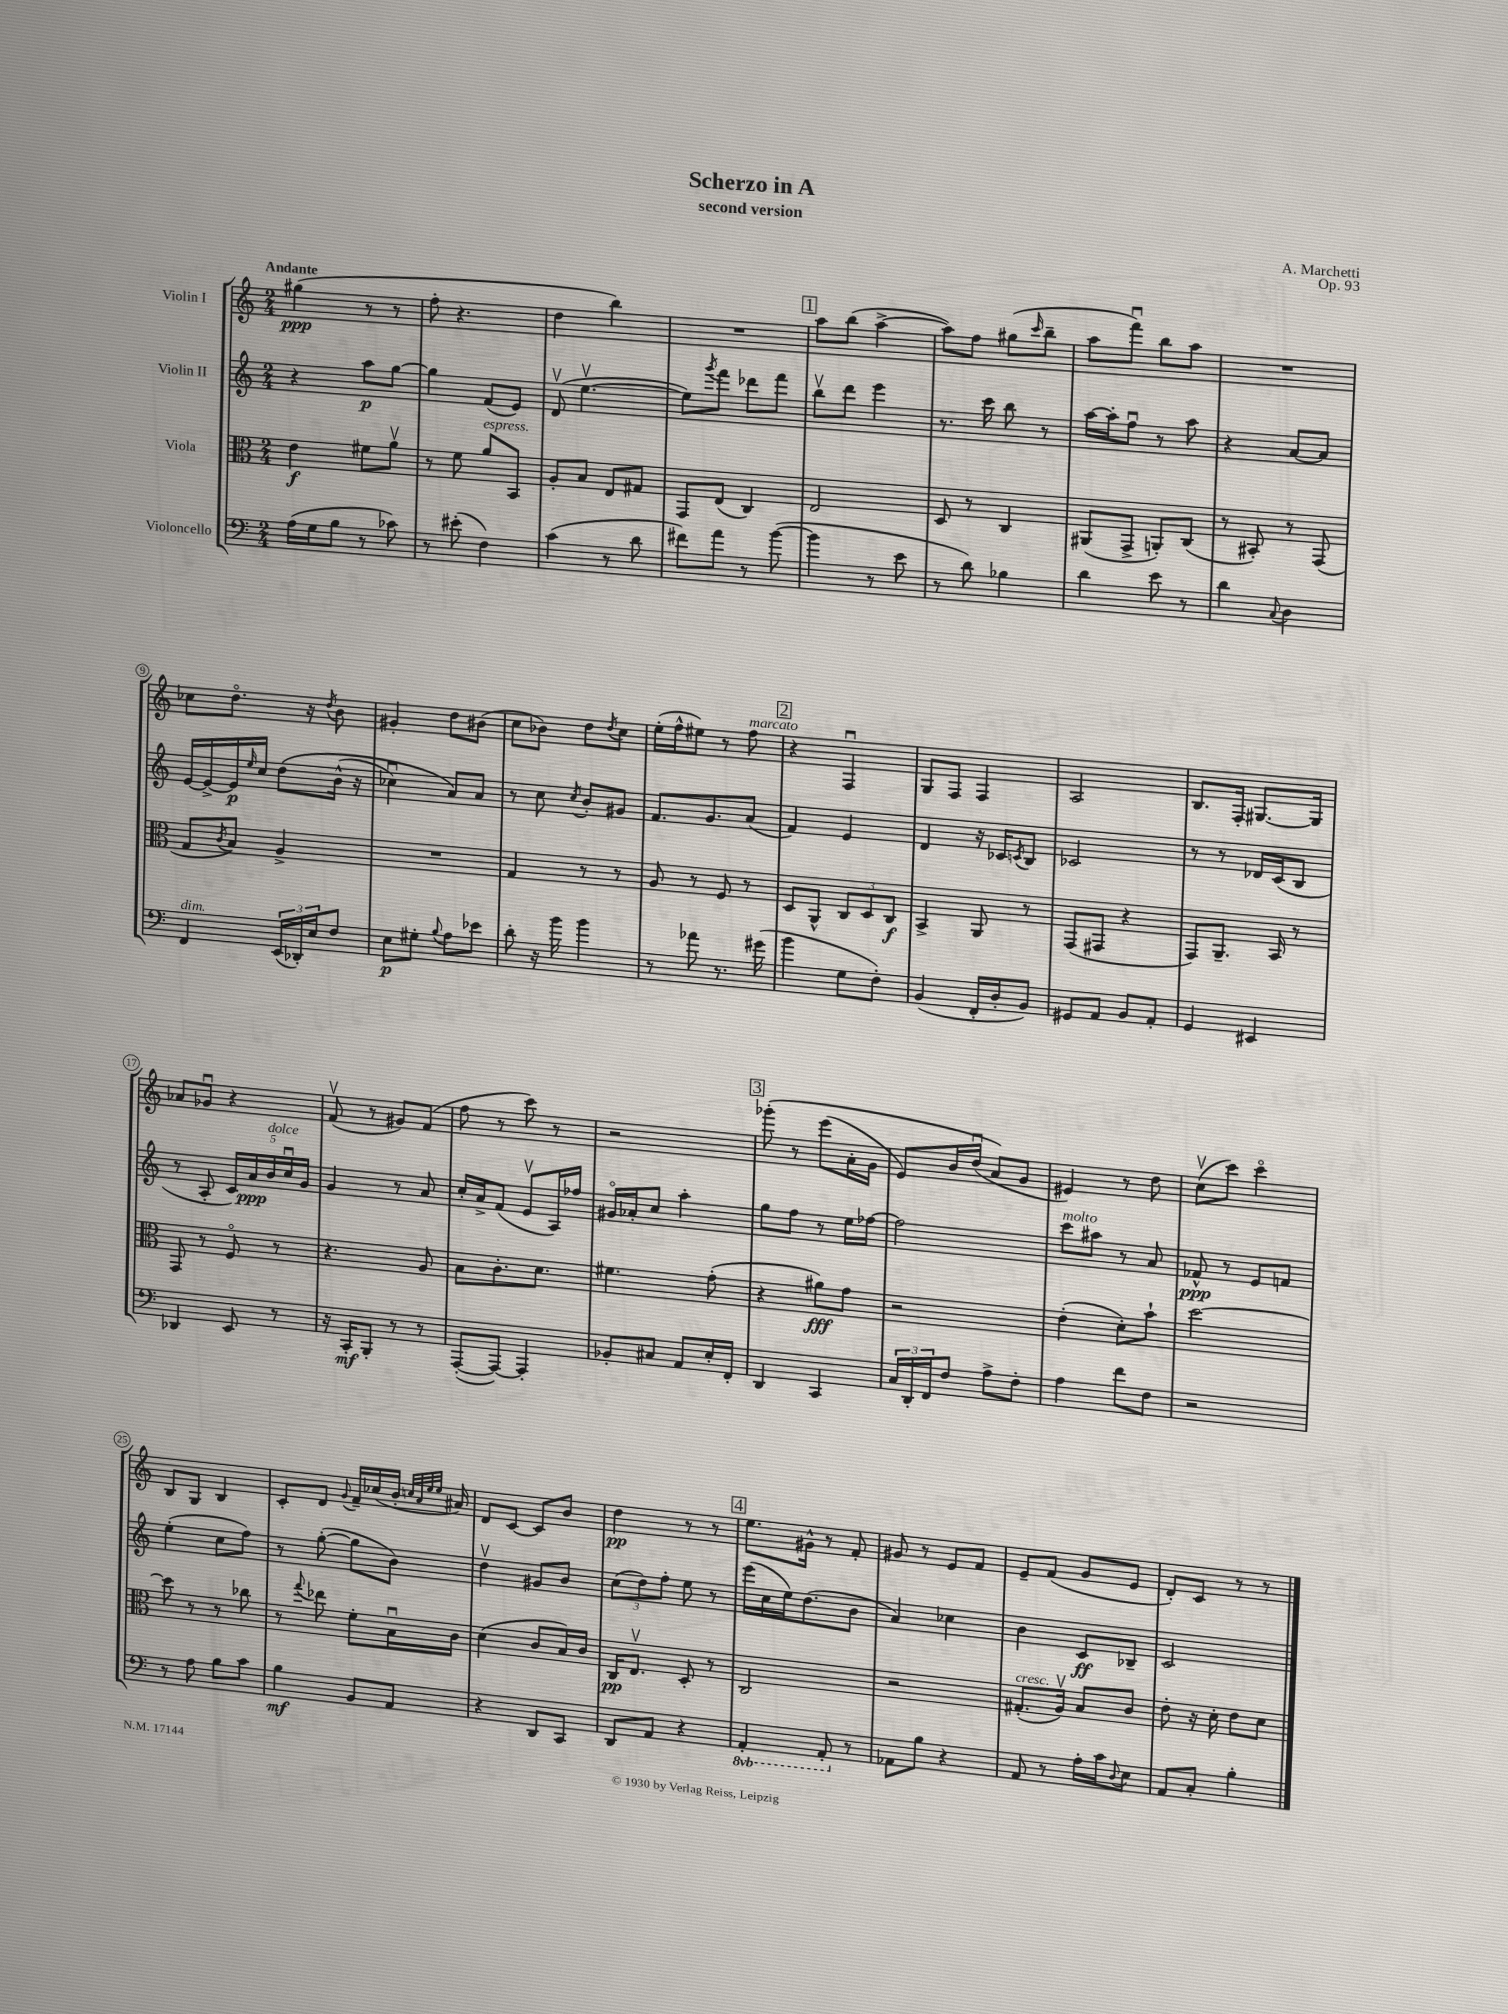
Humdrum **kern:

**kern	**dynam	**kern	**dynam	**kern	**dynam	**kern	**dynam
*part4	*part4	*part3	*part3	*part2	*part2	*part1	*part1
*staff4	*staff4	*staff3	*staff3	*staff2	*staff2	*staff1	*staff1
*I"Violoncello	*	*I"Viola	*	*I"Violin II	*	*I"Violin I	*
*clefF4	*	*clefC3	*	*clefG2	*	*clefG2	*
*k[]	*	*k[]	*	*k[]	*	*k[]	*
*M2/4	*	*M2/4	*	*M2/4	*	*M2/4	*
=1	=1	=1	=1	=1	=1	=1	=1
!	!	!	!	!	!	!LO:TX:a:B:t=Andante	!
(16A\LL	.	4e\	f	4r	.	(4gg#X\	ppp
16G\J	.	.	.	.	.	.	.
8B\J	.	.	.	.	.	.	.
8r	.	8f#X\L	.	8aa\L	p	8r	.
8c-X\)	.	8av\J	.	[8gg\J	.	8r	.
=2	=2	=2	=2	=2	=2	=2	=2
8r	.	8r	.	4gg\]	.	8ff'\	.
(8e#X'\	.	8f\	.	.	.	4.r	.
!	!	!LO:TX:a:i:t=espress.	!	!	!	!	!
4F\)	.	8a/L	.	(8f/L	.	.	.
.	.	8BB/J	.	8e/J)	.	.	.
=3	=3	=3	=3	=3	=3	=3	=3
(4c\	.	8A'/L	.	(8dv/	.	4dd\	.
.	.	8B/J	.	[4.eev\	.	.	.
8r	.	8E/L	.	.	.	4bb\)	.
8d\	.	8G#X/J	.	.	.	.	.
=4	=4	=4	=4	=4	=4	=4	=4
8f#X\L)	.	8GG/L	.	8ee\L])	.	2r	.
.	.	.	.	8qggg/	.	.	.
8a\J	.	(8E/J	.	8fff\J	.	.	.
8r	.	4C/)	.	8ddd-X\L	.	.	.
([8b\	.	.	.	8fff\J	.	.	.
!!LO:REH:place=s1:t=1
=5	=5	=5	=5	=5	=5	=5	=5
4b\]	.	2E/	.	8bbv\L	.	8aa\L	.
.	.	.	.	8ddd\J	.	(8bb\J	.
8r	.	.	.	4eee\	.	[4aa^\	.
8e\	.	.	.	.	.	.	.
=6	=6	=6	=6	=6	=6	=6	=6
8r	.	8D/	.	8.r	.	8aa\L])	.
8d\)	.	8r	.	.	.	8ff\J	.
.	.	.	.	16ccc\	.	.	.
4B-X\	.	4C/	.	8bb\	.	(8gg#X\L	.
.	.	.	.	.	.	16qqccc/	.
.	.	.	.	8r	.	8bb~\J	.
=7	=7	=7	=7	=7	=7	=7	=7
4d\	.	(8AA#X/L	.	[16aa\LL	.	8aa\L	.
.	.	.	.	16aa'\J]	.	.	.
.	.	8GG^/J	.	8ffu\J	.	8fffu\J)	.
8e\	.	8AAn'/L)	.	8r	.	8bb\L	.
8r	.	(8C/J	.	8aa\	.	8aa\J	.
=8	=8	=8	=8	=8	=8	=8	=8
4d\	.	8r	.	4r	.	2r	.
.	.	8BB#X'/)	.	.	.	.	.
8qqC/	.	.	.	.	.	.	.
4D\	.	8r	.	[8a/L	.	.	.
.	.	(8GG/	.	8a/J]	.	.	.
!!LO:LB:g=z
=9	=9	=9	=9	=9	=9	=9	=9
!LO:TX:a:i:t=dim.	!	!	!	!	!	!	!
4FF/	.	8G/L	.	[16e/LL	.	8cc-X\L	.
.	.	.	.	16e^/_	.	.	.
.	.	8qc/	.	.	.	.	.
.	.	8B/J)	.	16e/]	p	8.dd\J	.
.	.	.	.	16qqee/	.	.	.
.	.	.	.	16cc/JJ	.	.	.
(24EE/LL	.	4A^/	.	(8dd\L	.	.	.
24DD-X'/)	.	.	.	.	.	.	.
.	.	.	.	.	.	16r	.
24E/J	.	.	.	.	.	.	.
.	.	.	.	.	.	8qdd/	.
8F/J	.	.	.	(16b^^\Jk	.	8b\	.
.	.	.	.	16r	.	.	.
=10	=10	=10	=10	=10	=10	=10	=10
8E\L	p	2r	.	4cc-Xu\)	.	4g#X'/	.
8G#X'\J	.	.	.	.	.	.	.
8qqB/	.	.	.	.	.	.	.
8A\L	.	.	.	8a/L)	.	8dd\L	.
8e-X\J	.	.	.	8a/J	.	(8b#X\J	.
=11	=11	=11	=11	=11	=11	=11	=11
8d'\	.	4G/	.	8r	.	8cc\L	.
16r	.	.	.	8cc\	.	8b-X\J)	.
16b\	.	.	.	.	.	.	.
.	.	.	.	8qcc/	.	.	.
4b\	.	8r	.	8b'/L	.	8dd\L	.
.	.	.	.	.	.	8qdd/	.
.	.	8r	.	8g#X/J	.	8cc\J	.
=12	=12	=12	=12	=12	=12	=12	=12
8r	.	8A/	.	8.f/L	.	(16ee'\LL	.
.	.	.	.	.	.	16ff^^\J	.
8a-X\	.	8r	.	.	.	8ee#X\J)	.
.	.	.	.	8.g/	.	.	.
8.r	.	8F/	.	.	.	8r	.
!	!	!	!	!	!	!LO:TX:a:i:t=marcato	!
.	.	8r	.	(8a/J	.	8ff\	.
(16g#X\	.	.	.	.	.	.	.
!!LO:REH:place=s1:t=2
=13	=13	=13	=13	=13	=13	=13	=13
4b\	.	8D/L	.	4f/)	.	4r	.
.	.	8AA^^/J	.	.	.	.	.
8G\L	.	12C/L	.	4e/	.	4Fu/	.
.	.	12D/	.	.	.	.	.
8F'\J)	.	.	.	.	.	.	.
.	.	12C/J	f	.	.	.	.
=14	=14	=14	=14	=14	=14	=14	=14
(4BB/	.	4BB^/	.	4d/	.	8G/L	.
.	.	.	.	.	.	8F/J	.
16FF'/LL	.	8AA/	.	16r	.	4F/	.
16D'/J	.	.	.	16c-X/KL	.	.	.
.	.	.	.	8qcn/	.	.	.
8BB/J)	.	8r	.	8B/J	.	.	.
=15	=15	=15	=15	=15	=15	=15	=15
8GG#X/L	.	(8GG/L	.	2c-X/	.	2A/	.
8AA/J	.	8GG#X/J	.	.	.	.	.
8BB/L	.	4r	.	.	.	.	.
8AA'/J	.	.	.	.	.	.	.
=16	=16	=16	=16	=16	=16	=16	=16
4GG/	.	8GG/L)	.	8r	.	8.B/L	.
.	.	8.AA~/J	.	8r	.	.	.
.	.	.	.	.	.	16F'/Jk	.
4EE#X/	.	.	.	16d-X/LL	.	[8.G#X/L	.
.	.	16BB/	.	(16c/J	.	.	.
.	.	8r	.	8B/J	.	.	.
.	.	.	.	.	.	16G#/Jk]	.
!!LO:LB:g=z
=17	=17	=17	=17	=17	=17	=17	=17
4DD-X/	.	8GG/	.	8r	.	8a-X/L	.
.	.	8r	.	8A'/	.	8g-Xu/J	.
8EE/	.	8F/	.	20c/LL)	.	4r	.
.	.	.	.	20a/	ppp	.	.
!	!	!	!	!LO:TX:a:i:t=dolce	!	!	!
.	.	.	.	20b/	.	.	.
8r	.	8r	.	.	.	.	.
.	.	.	.	20ccu/	.	.	.
.	.	.	.	20g/JJ	.	.	.
=18	=18	=18	=18	=18	=18	=18	=18
16r	.	4.r	.	4g/	.	(8fv/	.
16CC'/KL	mf	.	.	.	.	.	.
8BBB'/J	.	.	.	.	.	8r	.
8r	.	.	.	8r	.	8g#X/L)	.
8r	.	8A/	.	8a/	.	(8f/J	.
=19	=19	=19	=19	=19	=19	=19	=19
([8AAA'/L	.	8B\L	.	16cc'/LL	.	8ff\	.
.	.	.	.	16a^/J	.	.	.
8AAA/J_)	.	8.c'\	.	(8f/J	.	8r	.
4AAA'/]	.	.	.	8ev/L	.	8ccc\)	.
.	.	8.d\J	.	.	.	.	.
.	.	.	.	16A/L)	.	8r	.
.	.	.	.	16ff-X/JJ	.	.	.
=20	=20	=20	=20	=20	=20	=20	=20
8BB-X'/L	.	4.f#X\	.	16g#X/LL	.	2r	.
.	.	.	.	16a-X'/J	.	.	.
8C#X/J	.	.	.	8cc/J	.	.	.
8AA/L	.	.	.	4aa'\	.	.	.
16E'/L	.	(8g'\	.	.	.	.	.
16FF'/JJ	.	.	.	.	.	.	.
!!LO:REH:place=s1:t=3
=21	=21	=21	=21	=21	=21	=21	=21
4DD/	.	4r	.	8gg\L	.	(8ggg-X'\	.
.	.	.	.	8ff\J	.	8r	.
4CC/	.	8a#X\L)	fff	8r	.	(8eee\L	.
.	.	8g\J	.	16ee\LL	.	16a'\L	.
.	.	.	.	[16ff-X\JJ	.	16g\JJ	.
=22	=22	=22	=22	=22	=22	=22	=22
24C/LL	.	2r	.	2ff-\]	.	8e/L)	.
24DD'/	.	.	.	.	.	.	.
24FF/J	.	.	.	.	.	.	.
8F/J	.	.	.	.	.	16b/L	.
.	.	.	.	.	.	(16ddu/JJ	.
8A^\L	.	.	.	.	.	8a/L)	.
8F'\J	.	.	.	.	.	8g/J	.
=23	=23	=23	=23	=23	=23	=23	=23
!	!	!	!	!LO:TX:a:i:t=molto	!	!	!
4A\	.	(4e'\	.	8ccc\L	.	4e#X/)	.
.	.	.	.	8aa#X\J	.	.	.
8f\L	.	8d'\L)	.	8r	.	8r	.
8F\J	.	8b`\J	.	8a/	.	8dd\	.
=24	=24	=24	=24	=24	=24	=24	=24
2r	.	[2dd\	.	8f-X^^/	ppp	(8ccv\L	.
.	.	.	.	8r	.	8ccc\J)	.
.	.	.	.	8e/L	.	4ccc\	.
.	.	.	.	8fn/J	.	.	.
!!LO:LB:g=z
=25	=25	=25	=25	=25	=25	=25	=25
8r	.	8dd\]	.	(4ee'\	.	8B/L	.
8A\	.	8r	.	.	.	8G/J	.
8B\L	.	8r	.	8cc\L	.	4B/	.
8c\J	.	8cc-X\	.	8ff\J)	.	.	.
=26	=26	=26	=26	=26	=26	=26	=26
4B\	mf	8r	.	8r	.	8c'/L	.
.	.	8qqgg/	.	.	.	.	.
.	.	8ee-X\	.	([8gg'\	.	8d/J	.
.	.	.	.	.	.	8qqg/	.
8BB/L	.	8f'\L	.	8gg\L]	.	16f~/LL	.
.	.	.	.	.	.	(16cc-X/	.
8AA/J	.	16Bu\L	.	8b\J)	.	16b'/JJ	.
.	.	.	.	.	.	32qqccn/LLL	.
.	.	.	.	.	.	32qqa/	.
.	.	.	.	.	.	32qqee/	.
.	.	.	.	.	.	32qqee/JJJ	.
.	.	16c\JJ	.	.	.	16a#X/)	.
=27	=27	=27	=27	=27	=27	=27	=27
4r	.	(4d\	.	4ddv\	.	8d/L	.
.	.	.	.	.	.	[8c/J	.
8DD/L	.	8c/L	.	8g#X/L	.	8c/L]	.
8CC/J	.	16B/L)	.	8b/J	.	8b/J	.
.	.	16c/JJ	.	.	.	.	.
=28	=28	=28	=28	=28	=28	=28	=28
8DD/L	.	16C/KL	pp	(12cc\L	.	4dd\	pp
.	.	8.Ev/J	.	.	.	.	.
.	.	.	.	12dd\)	.	.	.
8AA/J	.	.	.	.	.	.	.
.	.	.	.	12ff'\J	.	.	.
4r	.	8D'/	.	8ee\	.	8r	.
.	.	8r	.	8r	.	8r	.
!!LO:REH:place=s1:t=4
=29	=29	=29	=29	=29	=29	=29	=29
*8ba	*	*	*	*	*	*	*
4AAA'/	.	2C/	.	(16eee\LL	.	8.ee\L	.
.	.	.	.	16cc\	.	.	.
.	.	.	.	16ee\J)	.	.	.
.	.	.	.	(8.dd\	.	16g#X^^\Jk	.
8AAA'/	.	.	.	.	.	8r	.
*X8ba	*	*	*	*	*	*	*
8r	.	.	.	8b\J	.	8f'/	.
=30	=30	=30	=30	=30	=30	=30	=30
8AA-X\L	.	2r	.	4a/)	.	8g#X/	.
8B\J	.	.	.	.	.	8r	.
4r	.	.	.	4cc-X\	.	8e/L	.
.	.	.	.	.	.	8f/J	.
=31	=31	=31	=31	=31	=31	=31	=31
!	!	!LO:TX:a:i:t=cresc.	!	!	!	!	!
8AA/	.	(8.G#X'/L	.	4b\	.	8e~/L	.
8r	.	.	.	.	.	(8f/J	.
.	.	16Av/Jk)	.	.	.	.	.
16A'\LL	.	8B/L	.	8c/L	ff	8g/L	.
16c\J	.	.	.	.	.	.	.
8qqD/	.	.	.	.	.	.	.
8E\J	.	8c/J	.	8B-X~/J	.	8e/J	.
=32	=32	=32	=32	=32	=32	=32	=32
8AA/L	.	8e'\	.	2c/	.	8d'/L)	.
8C'/J	.	16r	.	.	.	8c/J	.
.	.	16d'\	.	.	.	.	.
4B'\	.	8e\L	.	.	.	8r	.
.	.	8d\J	.	.	.	8r	.
==	==	==	==	==	==	==	==
*-	*-	*-	*-	*-	*-	*-	*-
